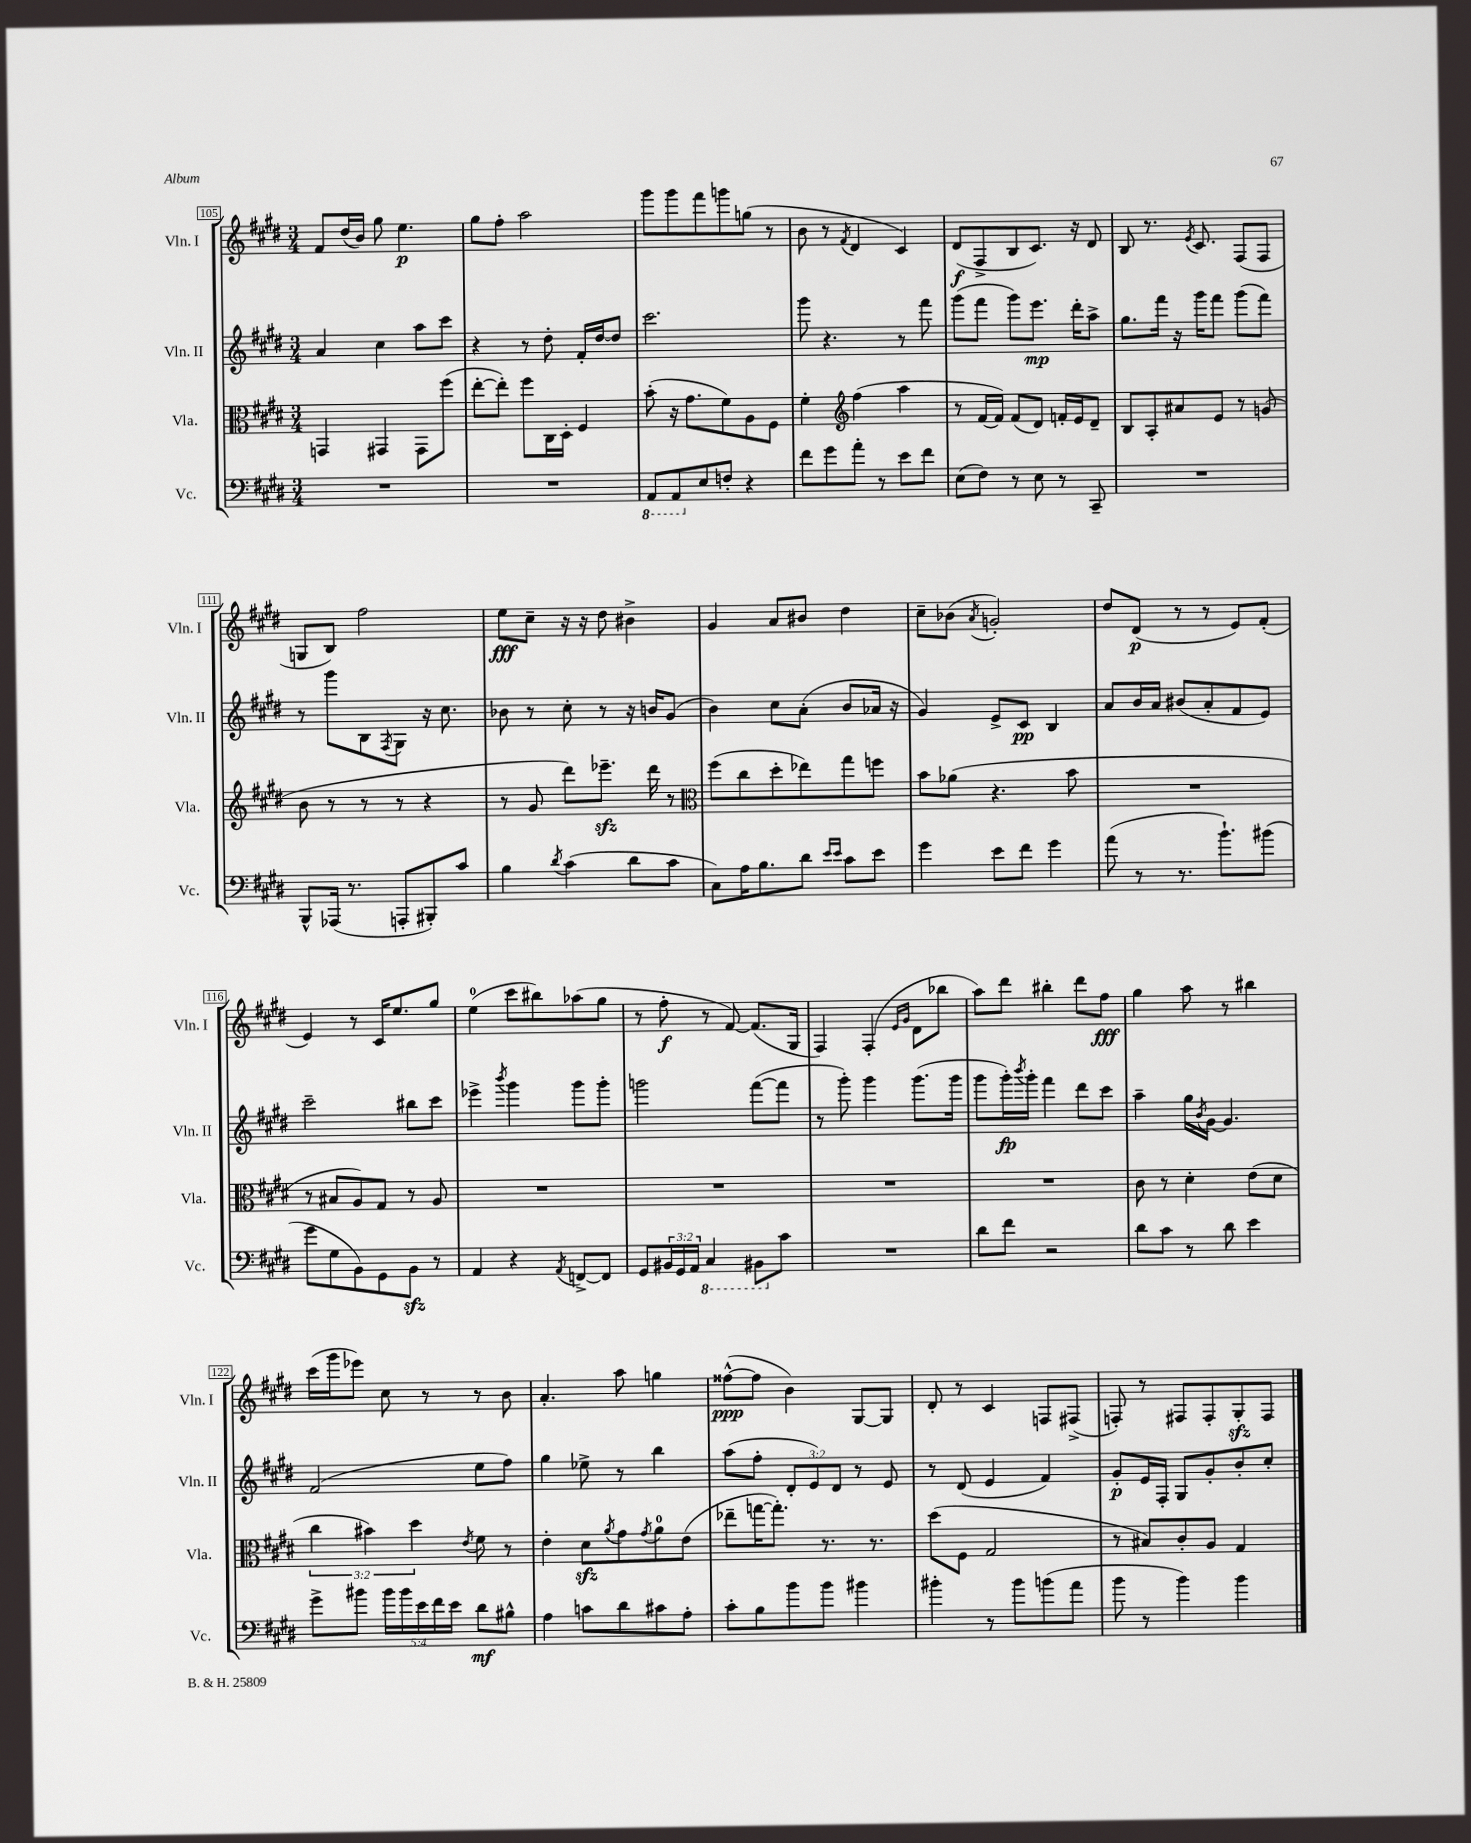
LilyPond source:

<<
\new StaffGroup <<
\new Staff = "s0" \with { instrumentName = "Vln. I" shortInstrumentName = "Vln. I" } {
    \clef treble \key e \major \numericTimeSignature \time 3/4
    fis'8 dis''16( b'16) gis''8 e''4.\p |
    gis''8 fis''8-. a''2 |
    gis'''8 gis'''8 fis'''8 g'''8 g''8( r8 |
    b'8 r8 \acciaccatura { fis'8 } dis'4 cis'4) |
    dis'8\f( fis8-> b8 cis'8.) r16 dis'8 |
    b8 r8. \acciaccatura { e'8 } cis'8. fis8( fis8 |
    g8 b8) fis''2 |
    e''8\fff cis''8-- r16 r16 dis''8 bis'4-> |
    gis'4 a'8 bis'8 dis''4 |
    cis''8-- bes'8( \acciaccatura { a'8 } g'2-.) |
    dis''8 dis'8\p( r8 r8 e'8) fis'8-.( |
    e'4) r8 cis'16 e''8. gis''8 |
    e''4-0( cis'''8 bis''8) aes''8( gis''8 |
    r8 fis''8-.\f r8 fis'8~) fis'8.( gis16 |
    fis4) fis4-.( \grace { e'16 gis'16 } dis'8 bes''8 |
    a''8) dis'''8 bis''4-. dis'''8 fis''8\fff |
    gis''4 a''8 r8 bis''4 |
    cis'''16( gis'''16 ees'''8) cis''8 r8 r8 b'8 |
    a'4.-. a''8 g''4 |
    fisis''8~-^\ppp( fisis''8 b'4) gis8~ gis8 |
    dis'8-. r8 cis'4 f8 fis8->( |
    f8-.) r8 fis8 fis8-. gis8-.\sfz fis8 \bar "|." |
}
\new Staff = "s1" \with { instrumentName = "Vln. II" shortInstrumentName = "Vln. II" } {
    \clef treble \key e \major \numericTimeSignature \time 3/4 \override Staff.TupletNumber.text = #tuplet-number::calc-fraction-text
    a'4 cis''4 a''8 cis'''8 |
    r4 r8 dis''8-. fis'16-. dis''16~ dis''8 |
    cis'''2. |
    gis'''8 r4. r8 fis'''8 |
    gis'''8( fis'''8 gis'''8) e'''8.\mp dis'''16-. a''8-> |
    gis''8. fis'''16 r16 gis'''16 fis'''8 gis'''8( fis'''8) |
    r8 gis'''8 b8 \acciaccatura { fis8 } gis8 r16 cis''8. |
    bes'8 r8 cis''8-. r8 r16 b'16 gis'8( |
    b'4) cis''8 a'8-.( b'8 aes'16 r16 |
    gis'4) e'8-> cis'8\pp b4 |
    a'8 b'16 a'16 bis'8( a'8-. fis'8 e'8) |
    cis'''2-- bis''8 cis'''8 |
    ees'''4-> \acciaccatura { b'''8 } gis'''4 gis'''8 gis'''8-. |
    g'''2 fis'''8~( fis'''8 |
    r8 gis'''8-.) gis'''4 gis'''8.( gis'''16 |
    gis'''8 gis'''16-.\fp) \acciaccatura { b'''8 } gis'''16-. fis'''4 dis'''8 cis'''8 |
    a''4-- gis''16 \acciaccatura { b'8 } gis'16~ gis'4. |
    fis'2( e''8 fis''8) |
    gis''4 ees''8-> r8 b''4 |
    a''8( fis''8-. \tuplet 3/2 { dis'8-. e'8) dis'8 } r8 e'8 |
    r8 dis'8( e'4 fis'4) |
    gis'8-.\p e'16 fis16-. gis8 gis'8-. b'8-. cis''8-. \bar "|." |
}
\new Staff = "s2" \with { instrumentName = "Vla." shortInstrumentName = "Vla." } {
    \clef alto \key e \major \numericTimeSignature \time 3/4 \override Staff.TupletNumber.text = #tuplet-number::calc-fraction-text
    g,4 gis,4 gis,8 fis''8( |
    e''8~-. e''8-.) fis''8 cis16 dis16-. fis4 |
    b'8-.( r16 gis'8. fis'8) a8 fis8 |
    fis'4-. \clef treble fis''4( a''4 |
    r8 fis'16~ fis'16) fis'8( dis'8) f'16-. e'16 dis'8-- |
    b8 a8-. ais'8 e'8 r8 g'8( |
    b'8 r8 r8 r8 r4 |
    r8 gis'8 dis'''8) ees'''8.--\sfz dis'''16 r8 |
    \clef alto fis''8( cis''8 dis''8-. ees''8) gis''8 f''8 |
    b'8 aes'8( r4. b'8 |
    R2. |
    r8 bis8 a8) gis8 r8 a8 |
    R2. |
    R2. |
    R2. |
    R2. |
    cis'8 r8 dis'4-. e'8( dis'8 |
    \tuplet 3/2 { cis''4 bis'4) dis''4 } \acciaccatura { e'8 } fis'8 r8 |
    e'4-. dis'8\sfz \acciaccatura { a'8 } gis'8 \acciaccatura { gis'8 } a'8-0 e'8( |
    ees''8-- g''16~ g''8.-.) r8. r8. |
    dis''8( fis8 gis2 |
    r8 bis8) cis'8-. a8 gis4 \bar "|." |
}
\new Staff = "s3" \with { instrumentName = "Vc." shortInstrumentName = "Vc." } {
    \clef bass \key e \major \numericTimeSignature \time 3/4 \override Staff.TupletNumber.text = #tuplet-number::calc-fraction-text
    R2. |
    R2. |
    \ottava #-1 a,,8 a,,8 \ottava #0 e8 f8-. r4 |
    fis'8 gis'8 a'8-. r8 e'8 fis'8 |
    e8( fis8) r8 e8 r8 cis,8-- |
    R2. |
    b,,8-^ aes,,16( r8. a,,8-. bis,,8-.) cis'8 |
    b4 \acciaccatura { dis'8 } cis'4( dis'8 cis'8 |
    cis8) a16 b8. dis'8 \grace { e'16 e'16 } cis'8 e'8 |
    gis'4 e'8 fis'8 gis'4 |
    a'8( r8 r8. b'8.-!) bis'8( |
    gis'8 gis8 b,8) gis,8 b,8\sfz r8 |
    a,4 r4 \acciaccatura { a,8 } f,8~-> f,8 |
    gis,8 \tuplet 3/2 { bis,16 gis,16 a,16 } \ottava #-1 cis,4 bis,,8 \ottava #0 cis'8 |
    R2. |
    dis'8 fis'8 r2 |
    dis'8 cis'8 r8 dis'8 e'4 |
    gis'8-> bis'8 \tuplet 5/4 { bis'16 bis'16 e'16 fis'16 e'16 } dis'8\mf bis8-^ |
    a4 c'8 dis'8 cis'8 a8-. |
    cis'8-. b8 b'8 b'8 bis'4 |
    bis'4-. r8 bis'8 b'8( a'8 |
    b'8 r8 b'4) b'4 \bar "|." |
}
>>
>>
\layout { \context { \Score currentBarNumber = #105 \override BarNumber.stencil = #(make-stencil-boxer 0.1 0.3 ly:text-interface::print) } }
